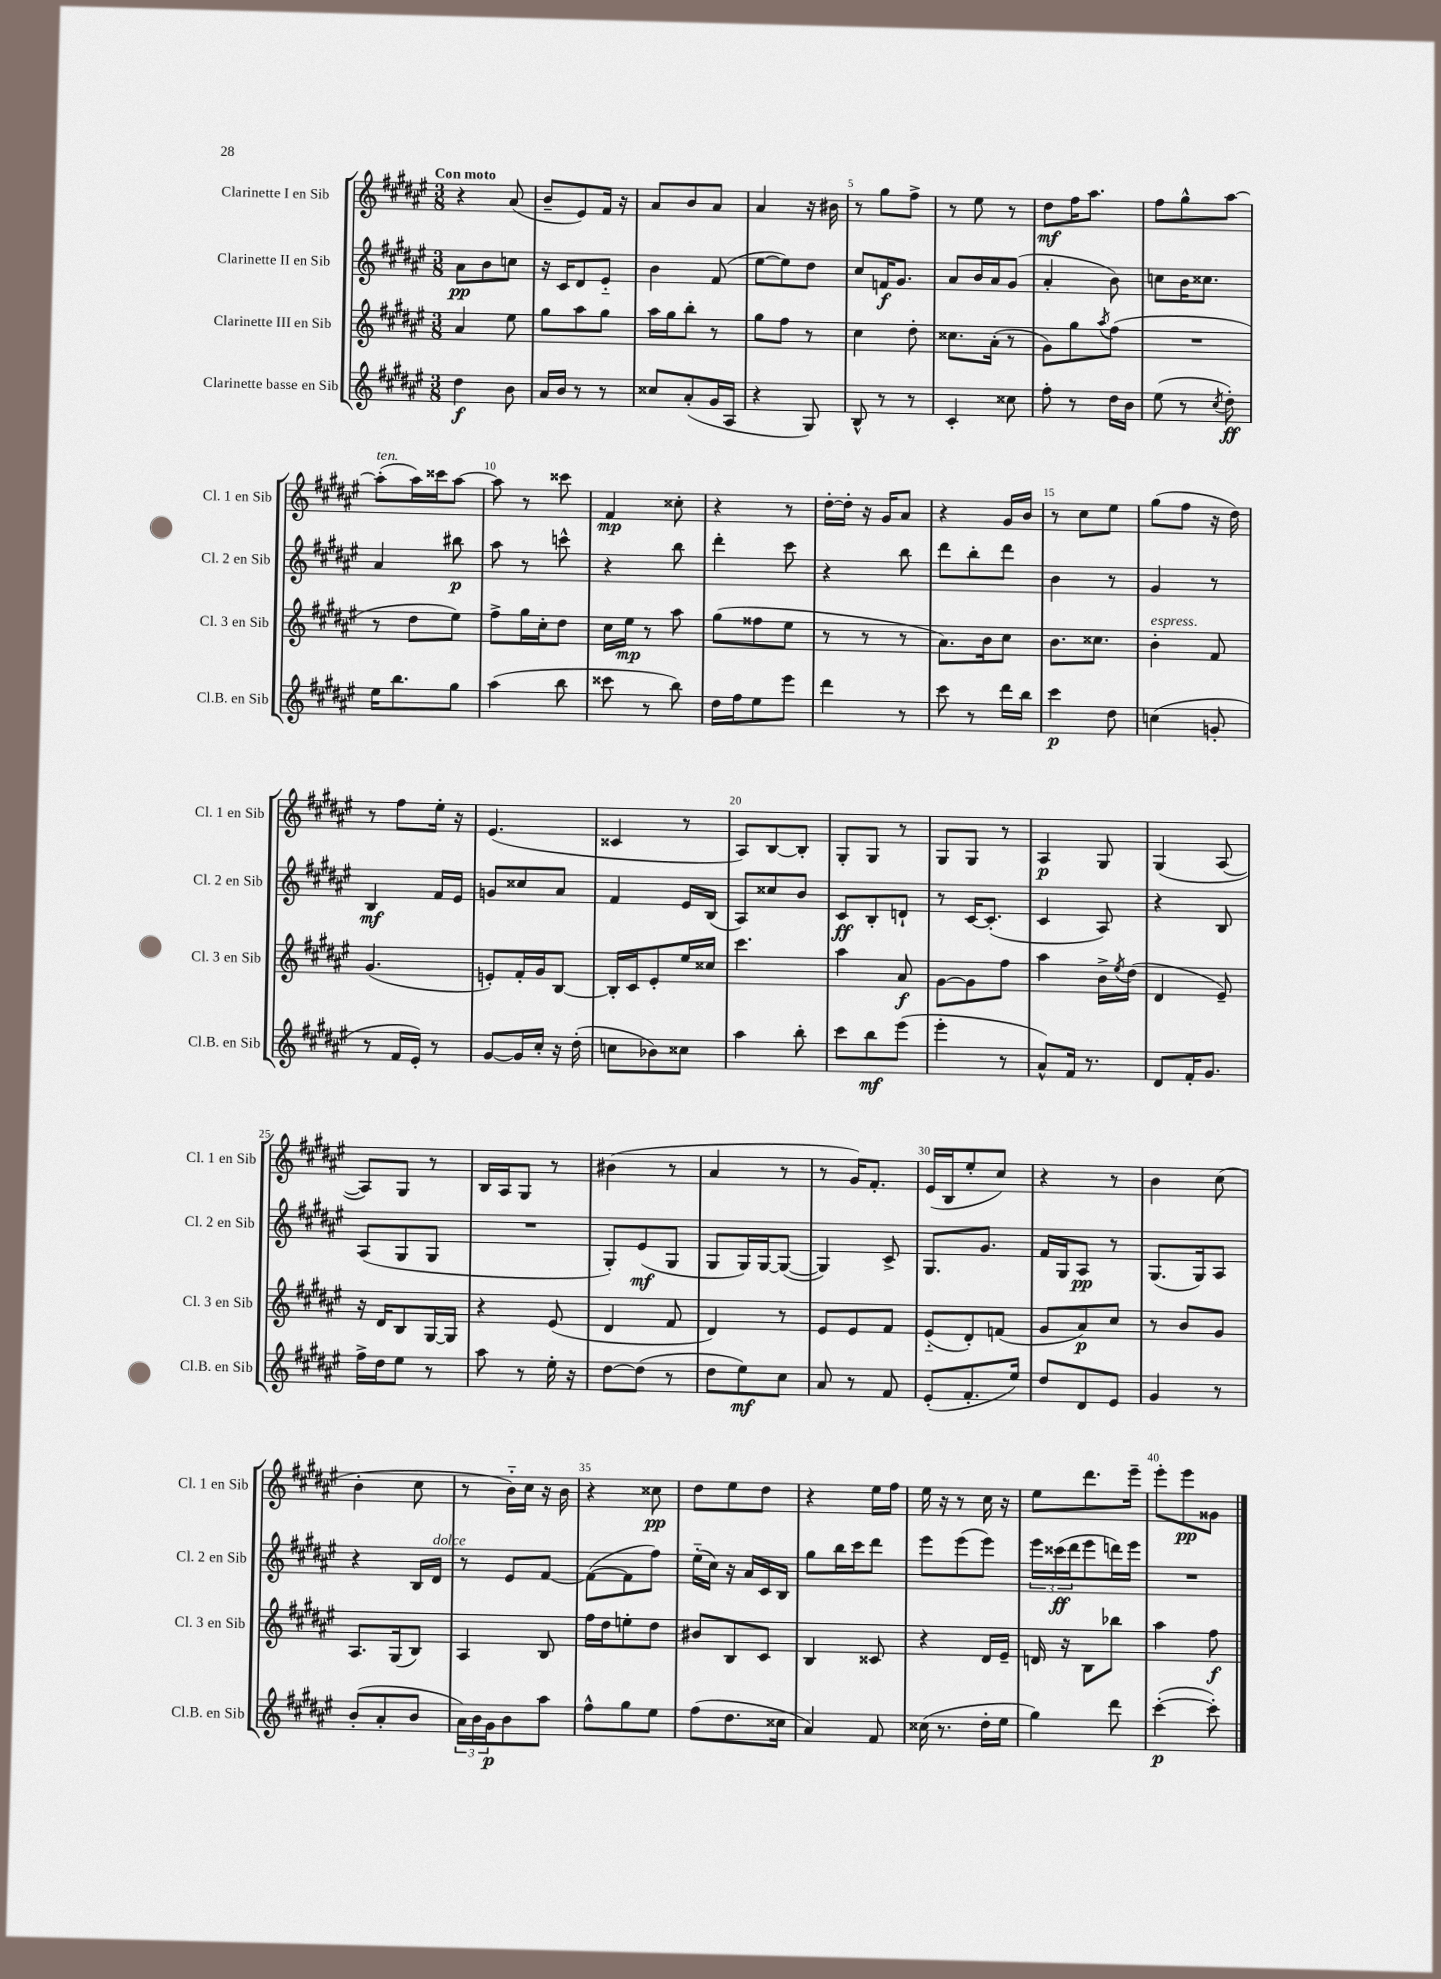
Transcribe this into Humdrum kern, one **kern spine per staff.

**kern	**kern	**kern	**kern
*staff4	*staff3	*staff2	*staff1
*clefG2	*clefG2	*clefG2	*clefG2
*k[f#c#g#d#a#e#]	*k[f#c#g#d#a#e#]	*k[f#c#g#d#a#e#]	*k[f#c#g#d#a#e#]
*M3/8	*M3/8	*M3/8	*M3/8
4dd#	4a#	8a#	4r
.	.	8b	.
8b	8ee#	8cc	(8a#
=	=	=	=
16a#	8gg#	16r	8b~
16b	.	16c#	.
8r	8aa#	8d#	8e#)
8r	8gg#	8e#'~	16f#
.	.	.	16r
=	=	=	=
8cc##	16aa#	4b	8a#
.	16gg#	.	.
(8a#'	8bb'	.	8b
16g#	8r	(8f#	8a#
16A#	.	.	.
=	=	=	=
4r	8gg#	[8ee#	4a#
.	8ff#	8ee#])	.
8G#)	8r	8dd#	16r
.	.	.	16b#
=	=	=	=
8B^^	4cc#	8cc#	8r
8r	.	16f	8gg#
.	.	8.g#	.
8r	8dd#'	.	8ff#^
=	=	=	=
4c#'	8.cc##	8a#	8r
.	.	16b	8ee#
.	(16a#'	16a#	.
8cc##	8r	(8g#	8r
=	=	=	=
8ff#'	8g#)	4a#'	8dd#
8r	8gg#	.	16ff#
.	.	.	8.aa#
.	8qaa#	.	.
16dd#	(8ff#	8b)	.
16b	.	.	.
=	=	=	=
(8ee#	4.r	8cc	8ff#
8r	.	16b	8gg#^^
.	.	8.cc##	.
8qcc#	.	.	.
8dd#')	.	.	[8aa#
=	=	=	=
16ee#	8r	4a#	(8aa#']
8.bb	.	.	.
.	8dd#	.	16aa#)
.	.	.	16ccc##
8gg#	8ee#)	8bb#	[8aa#
=	=	=	=
(4aa#	8ff#^	8aa#	8aa#]
.	16gg#	8r	8r
.	16cc#'	.	.
8bb	8dd#	8ccc^^	8ccc##
=	=	=	=
8ccc##	16cc#	4r	4f#
.	16ee#	.	.
8r	8r	.	.
8bb)	8aa#	8bb	8cc##'
=	=	=	=
16dd#	(8gg#	4ddd#'	4r
16ff#	.	.	.
8ee#	8ff##	.	.
8eee#	8ee#	8ccc#	8r
=	=	=	=
4ddd#	8r	4r	[16dd#'
.	.	.	16dd#']
.	8r	.	16r
.	.	.	16g#
8r	8r	8bb	8a#
=	=	=	=
8ccc#	8.a#)	8ddd#	4r
8r	.	8bb'	.
.	16b	.	.
16ddd#	8cc#	8ddd#	16g#
16bb	.	.	16b
=	=	=	=
4ccc#	8.b	4b	8r
.	.	.	8cc#
.	8.cc##	.	.
8dd#	.	8r	8ee#
=	=	=	=
(4cc	4b'	4g#	(8gg#
.	.	.	8ff#
8g'	8f#	8r	16r
.	.	.	16dd#)
=	=	=	=
8r	(4.g#	4B	8r
16f#	.	.	8ff#
16e#')	.	.	.
8r	.	16f#	16ee#'
.	.	16e#	16r
=	=	=	=
[8g#	8e')	8g	(4.e#
16g#]	16f#'	8cc##	.
16cc#'	16g#	.	.
16r	[8B	8a#	.
(16dd#'	.	.	.
=	=	=	=
8cc	16B']	4f#	4c##
.	16c#	.	.
8b-)	8e#'	.	.
8cc##	16ee#	16e#	8r
.	16cc##	(16B	.
=	=	=	=
4aa#	4.ccc#	8A#)	8A#)
.	.	8cc##	[8B
8bb'	.	8b	8B']
=	=	=	=
8ccc#	4aa#	8c#	8G#'
8bb	.	8B'	8G#
(8eee#	8a#	8d`	8r
=	=	=	=
4eee#'	[8g#	8r	8G#
.	8g#]	[16c#	8G#
.	.	(8.c#']	.
8r	8ff#	.	8r
=	=	=	=
8a#^^)	4aa#	4c#	4A#
16f#	.	.	.
8.r	.	.	.
.	16b^	8A#)	8G#
.	8qee#	.	.
.	(16dd#	.	.
=	=	=	=
8d#	4d#	4r	(4G#
16f#'	.	.	.
8.g#	.	.	.
.	8e#~)	8B	[8A#
=	=	=	=
16ff#^	16r	(8A#	8A#])
16dd#	16d#	.	.
8ee#	8B	8G#	8G#
8r	[16G#	8G#	8r
.	16G#]	.	.
=	=	=	=
8aa#	4r	4.r	16B
.	.	.	16A#
8r	.	.	8G#
16ee#'	(8e#	.	8r
16r	.	.	.
=	=	=	=
[8dd#	4d#	8G#')	(4b#
(8dd#]	.	(8e#	.
8r	8f#	8G#	8r
=	=	=	=
8dd#	4d#)	8G#	4a#
8ee#)	.	16G#)	.
.	.	[16G#	.
8cc#	8r	(8G#_	8r
=	=	=	=
8a#	8e#	4G#])	8r
8r	8e#	.	16g#)
.	.	.	8.f#'
8f#	8f#	8c#^	.
=	=	=	=
(8e#'	(8e#'~	8.G#	(16e#
.	.	.	16B
8.f#'	8d#')	.	8ee#'
.	.	8.g#	.
.	(8f	.	8cc#)
16ee#)	.	.	.
=	=	=	=
8dd#	8g#	16f#	4r
.	.	16G#	.
8d#	8a#)	8A#	.
8e#	8cc#	8r	8r
=	=	=	=
4g#	8r	(8.G#	4b
.	8b	.	.
.	.	16G#)	.
8r	8g#	8A#	(8cc#
=	=	=	=
(8b'	8.A#	4r	4b'
8a#'	.	.	.
.	(16G#	.	.
8b	8B)	16B	8cc#
.	.	16d#	.
=	=	=	=
24a#)	4A#	8r	8r
24b	.	.	.
24g#	.	.	.
8b	.	8e#	16b'~)
.	.	.	16cc#
8aa#	8B	[8f#	16r
.	.	.	16b
=	=	=	=
8ff#^^	16ff#	(8f#_	4r
.	16dd#	.	.
8gg#	8ee'	8f#]	.
8ee#	8dd#	8ff#)	8cc##
=	=	=	=
(8ff#	8b#	(16ee#'~	8dd#
.	.	16cc#)	.
8.dd#	8B	16r	8ee#
.	.	16a#	.
.	8c#	16c#	8dd#
16cc##	.	16B	.
=	=	=	=
4a#)	4B	8gg#	4r
.	.	16bb	.
.	.	16ccc#	.
8f#	8c##	8ddd#	16ee#
.	.	.	16ff#
=	=	=	=
(16cc##	4r	8eee#	16ee#
8.r	.	.	16r
.	.	(8eee#	8r
16dd#'	16d#	8eee#)	16cc#
16ee#	16e#~	.	16r
=	=	=	=
4gg#)	16d	24eee#	8ee#
.	.	(24ccc##	.
.	16r	.	.
.	.	24ddd#	.
.	8B	8eee#	8.ddd#
8ddd#	8bb-	16ddd)	.
.	.	16eee#	16eee#~
=	=	=	=
([4ccc#'	4aa#	4.r	8eee#'
.	.	.	8eee#
8ccc#'])	8ff#	.	8g##
==	==	==	==
*-	*-	*-	*-
